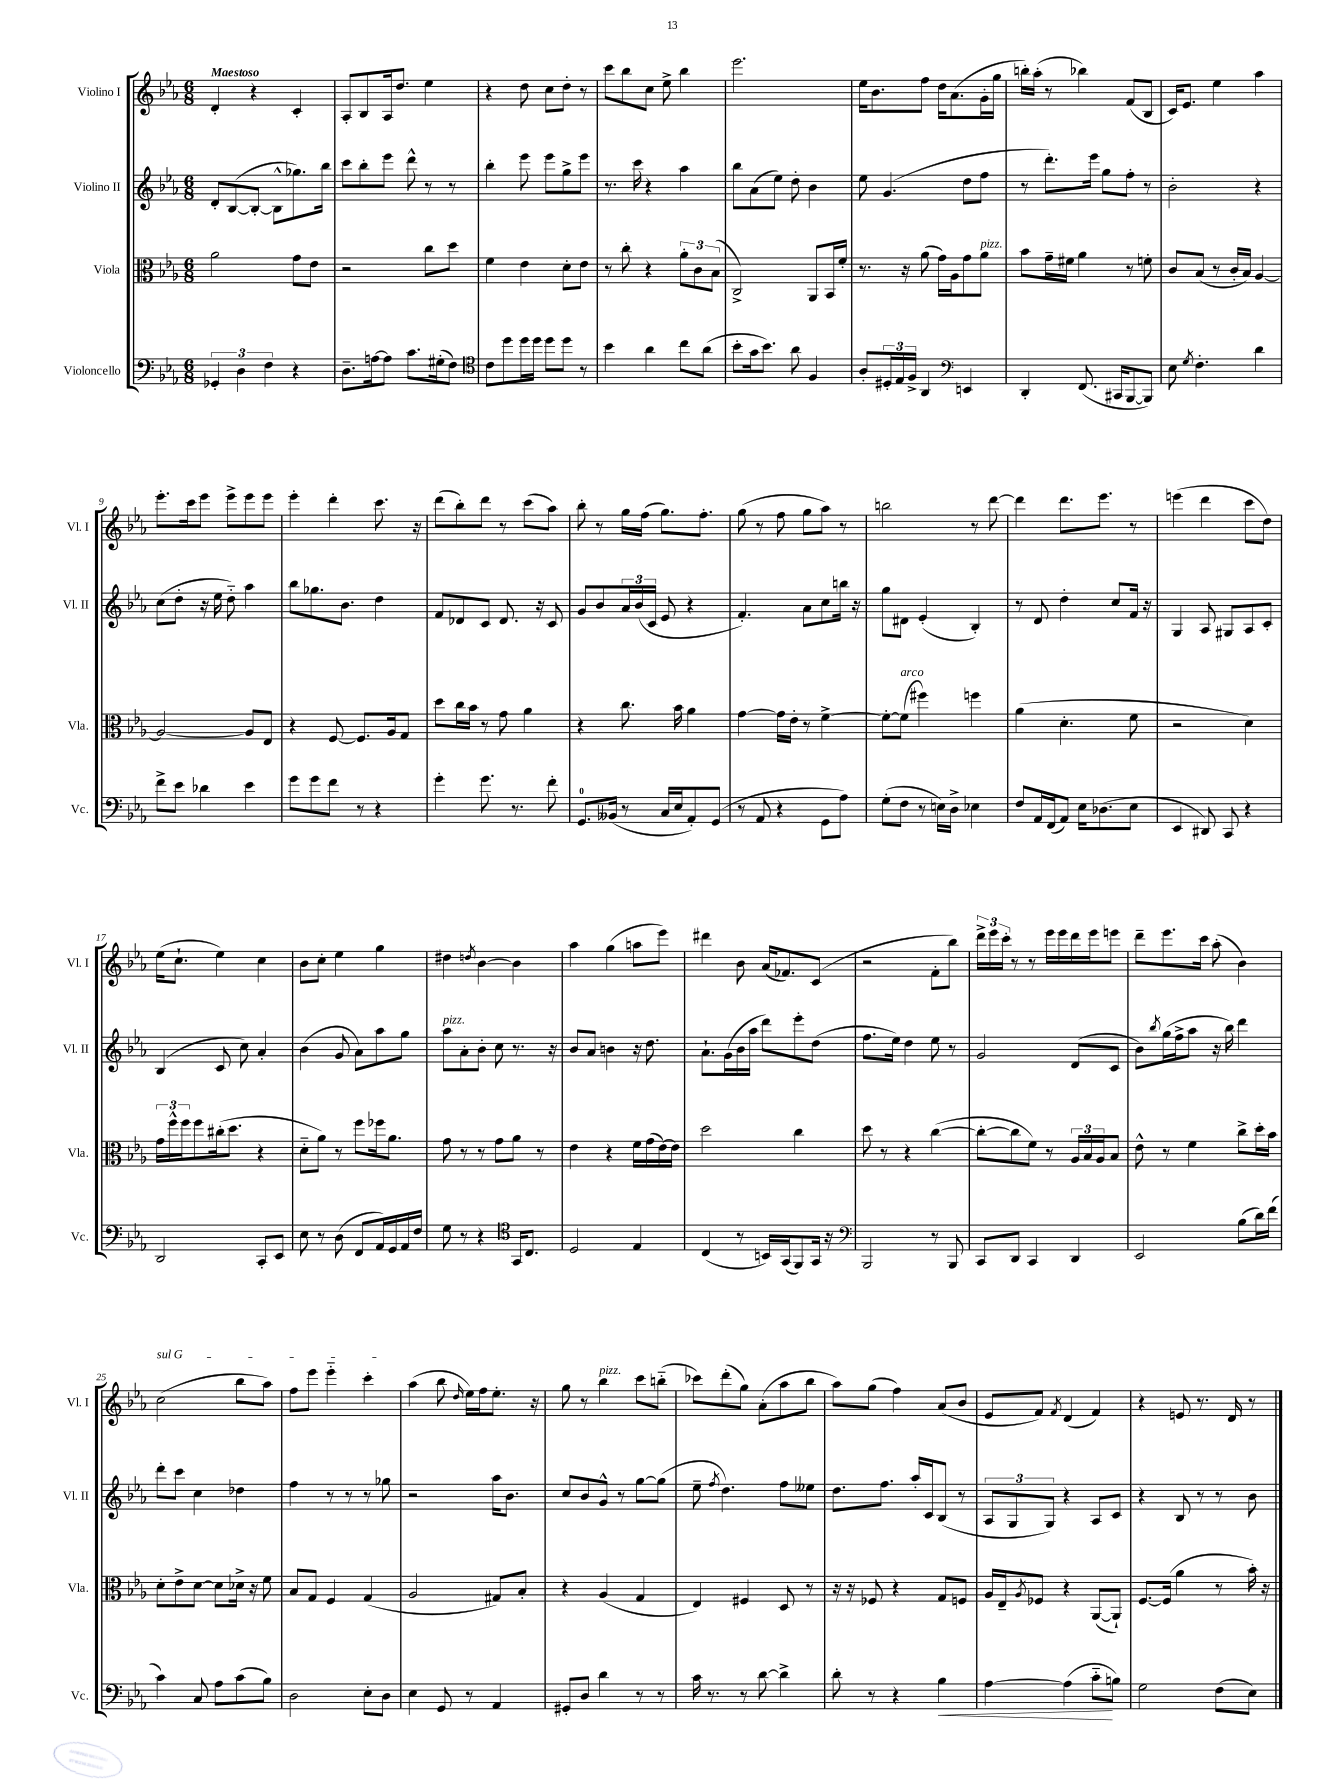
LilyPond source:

<<
\new StaffGroup <<
\new Staff = "s0" \with { instrumentName = "Violino I" shortInstrumentName = "Vl. I" } {
    \clef treble \key ees \major \numericTimeSignature \time 6/8 \tempo "Maestoso"
    d'4-. r4 c'4-. |
    aes8-. bes8 aes16 d''8. ees''4 |
    r4 d''8 c''8 d''8-. r8 |
    c'''8 bes''8 c''8 ees''8-> bes''4 |
    ees'''2. |
    ees''16 bes'8. f''8 d''16 aes'8.( g'16-. g''16 |
    b''16-.) aes''16-.( r8 bes''4) f'8( bes8 |
    c'16) ees'8. ees''4 aes''4 |
    ees'''8.-. c'''16 ees'''8 ees'''8-> ees'''8 ees'''8 |
    ees'''4-. d'''4-. c'''8. r16 |
    d'''8( bes''8-.) d'''8 r8 c'''8( aes''8) |
    bes''8-. r8 g''16 f''16( g''8.) f''8.-. |
    g''8( r8 f''8 g''8 aes''8) r8 |
    b''2 r8 d'''8~ |
    d'''4 d'''8. ees'''8. r8 |
    e'''4( d'''4 c'''8 d''8) |
    ees''16( c''8.-! ees''4) c''4 |
    bes'8 c''8-. ees''4 g''4 |
    dis''4 \acciaccatura { d''8 } bes'4~ bes'4 |
    aes''4 g''4( a''8 ees'''8) |
    dis'''4 bes'8 aes'16( fes'8.) c'8( |
    r2 f'8-. bes''8) |
    \tuplet 3/2 { d'''16-> ees'''16 c'''16-. } r8 r8 ees'''16 ees'''16 d'''16 ees'''16 e'''8 |
    d'''8-- ees'''8. c'''16 aes''8-.( bes'4) |
    \once \override TextSpanner.bound-details.left.text = \markup { \italic "sul G" } c''2\startTextSpan( bes''8 aes''8) |
    f''8 ees'''8 ees'''4-_ c'''4-.\stopTextSpan |
    aes''4( bes''8 \grace { d''16 } ees''16) f''16 ees''8.-. r16 |
    g''8 r8 bes''4^\markup { \italic "pizz." } c'''8 b''8-_( |
    ces'''8) d'''8-.( g''8) aes'8-.( aes''8 bes''8 |
    aes''8) g''8( f''4) aes'8( bes'8 |
    ees'8 f'8) \acciaccatura { f'8 } d'4( f'4) |
    r4 e'8 r8. d'16 r8 \bar "|." |
}
\new Staff = "s1" \with { instrumentName = "Violino II" shortInstrumentName = "Vl. II" } {
    \clef treble \key ees \major \numericTimeSignature \time 6/8
    d'8-. bes8~( bes8~-. bes8-^ ges''8.) bes''16 |
    c'''8 bes''8-. ees'''8 d'''8-^ r8 r8 |
    bes''4-. ees'''8 ees'''8 g''8-> ees'''8 |
    r8. c'''16 r4 aes''4 |
    bes''8 aes'8( ees''8) d''8-. bes'4 |
    ees''8 g'4.( d''8 f''8 |
    r8 d'''8.-.) ees'''16 g''8 f''8-. r8 |
    bes'2-. r4 |
    c''8( d''8-. r16 ees''16 d''8-_) aes''4 |
    bes''8 ges''8. bes'8. d''4 |
    f'8 des'8 c'8 des'8. r16 c'8 |
    g'8 bes'8 \tuplet 3/2 { aes'16 bes'16( c'16 } ees'8 r4 |
    f'4.-.) aes'8 c''8 b''16 r16 |
    g''8 dis'8 ees'4-.( bes4-.) |
    r8 d'8 d''4-. c''8 f'16 r16 |
    g4 aes8 gis8 aes8 c'8-. |
    bes4( c'8 c''8) aes'4-. |
    bes'4( g'8 aes'8) aes''8 g''8 |
    aes''8^\markup { \italic "pizz." } aes'8-. bes'8-. c''8 r8. r16 |
    bes'8 aes'8 b'4 r16 d''8. |
    aes'8.-! g'16( bes'16 aes''16 d'''8) ees'''8-. d''8( |
    f''8. ees''16) d''4 ees''8 r8 |
    g'2 d'8( c'8 |
    bes'8) \acciaccatura { bes''8 } g''16( f''16-> aes''8 r16 bes''16) d'''4 |
    d'''8-. c'''8 c''4 des''4 |
    f''4 r8 r8 r8 ges''8 |
    r2 aes''16 bes'8. |
    c''8 bes'8 g'8-^ r8 g''8~ g''8( |
    ees''8-- \acciaccatura { f''8 } d''4.) f''8 eeses''8 |
    d''8. f''8. aes''16-. c'16 bes8( r8 |
    \tuplet 3/2 { aes8 g8 g8) } r4 aes8 c'8 |
    r4 bes8 r8 r8 bes'8 \bar "|." |
}
\new Staff = "s2" \with { instrumentName = "Viola" shortInstrumentName = "Vla." } {
    \clef alto \key ees \major \numericTimeSignature \time 6/8
    aes'2 g'8 ees'8 |
    r2 c''8 d''8 |
    f'4 ees'4 d'8-. ees'8 |
    r8 c''8-. r4 \tuplet 3/2 { aes'8-. c'8 bes8( } |
    c2->) aes,8 bes,16 f'16-. |
    r8. r16 aes'8( g'16) aes16 g'8 aes'8^\markup { \italic "pizz." } |
    bes'8 g'16-- fis'16 aes'4 r8 f'8-. |
    c'8 bes8( r8 c'16-. bes16) aes4~ |
    aes2~ aes8 ees8 |
    r4 f8~ f8. aes16 g8 |
    d''8 c''16 bes'16 r8 g'8 aes'4 |
    r4 c''8. bes'16 aes'4 |
    g'4~ g'16 ees'16-. r8 f'4~-> |
    f'8~-. f'8^\markup { \italic "arco" }( fis''4) f''4 |
    aes'4( d'4.-. f'8 |
    r2 d'4) |
    \tuplet 3/2 { g'16 f''16-^ f''16 } f''8 cis''16-.( d''8. r4 |
    d'8-_ aes'8) r8 f''8 fes''16 aes'8. |
    g'8 r8 r8 g'8 aes'8 r8 |
    ees'4 r4 f'16 g'16( ees'16~) ees'16 |
    d''2 c''4 |
    d''8 r8 r4 c''4~( |
    c''8~-. c''8 f'8) r8 \tuplet 3/2 { aes16 bes16 aes16 } bes8 |
    ees'8-^ r8 f'4 c''8-> d''16-. bes'16 |
    d'8-. ees'8-> d'8~ d'8 des'16-> r16 f'8 |
    bes8 g8 f4 g4( |
    aes2 gis8) bes8-. |
    r4 aes4( g4 |
    ees4) fis4 d8 r8 |
    r16 r16 fes8 r4 g8 f8 |
    aes16 ees16-- \acciaccatura { aes8 } fes8 r4 aes,8~( aes,8-!) |
    f8.~ f16( aes'4 r8 bes'16-.) r16 \bar "|." |
}
\new Staff = "s3" \with { instrumentName = "Violoncello" shortInstrumentName = "Vc." } {
    \clef bass \key ees \major \numericTimeSignature \time 6/8
    \tuplet 3/2 { ges,4-. d4 f4 } r4 |
    d8.-- a16~ a8 c'8. gis16-.( f8) |
    \clef tenor c'8 d''8 d''16 d''16 d''8 d''8 r8 |
    bes'4 aes'4 c''8 aes'8( |
    bes'8-. g'16 bes'8.) aes'8 f4 |
    aes8-. \tuplet 3/2 { dis16-. ees16 f16-> } aes,4 \clef bass e,4 |
    d,4-. f,8.( cis,16 bes,,8~ bes,,8) |
    ees8 \acciaccatura { g8 } f4.-. d'4 |
    f'8-> ees'8 des'4 ees'4 |
    g'8 g'8 f'8 r8 r4 |
    g'4-. g'8. r8. f'8-. |
    g,8.-0 beses,16( r8 c16 ees16 aes,8-.) g,8( |
    r8 aes,8 r4 g,8 aes8) |
    g8-.( f8 r8 e16) d16-> ees4 |
    f8 aes,16 f,16( aes,8) ees16 des8.( ees8 |
    ees,4 dis,8) c,8 r4 |
    d,2 c,8-. ees,8 |
    ees8 r8 d8( f,8 aes,16) g,16 aes,16 f16 |
    g8 r8 r4 \clef tenor g,16 c8. |
    d2 ees4 |
    c4( r8 b,16) g,16( f,8) g,16 r16 |
    \clef bass bes,,2 r8 bes,,8 |
    c,8 d,8 c,4 d,4 |
    ees,2 bes8( d'16) f'16( |
    c'4) c8 aes8 c'8( bes8) |
    d2 ees8-. d8 |
    ees4 g,8 r8 aes,4 |
    gis,8-. d8 d'4 r8 r8 |
    c'16 r8. r8 d'8~ d'4-> |
    d'8-. r8 r4 bes4\< |
    aes4~ aes4( c'8-_\! b8) |
    g2 f8( ees8) \bar "|." |
}
>>
>>
